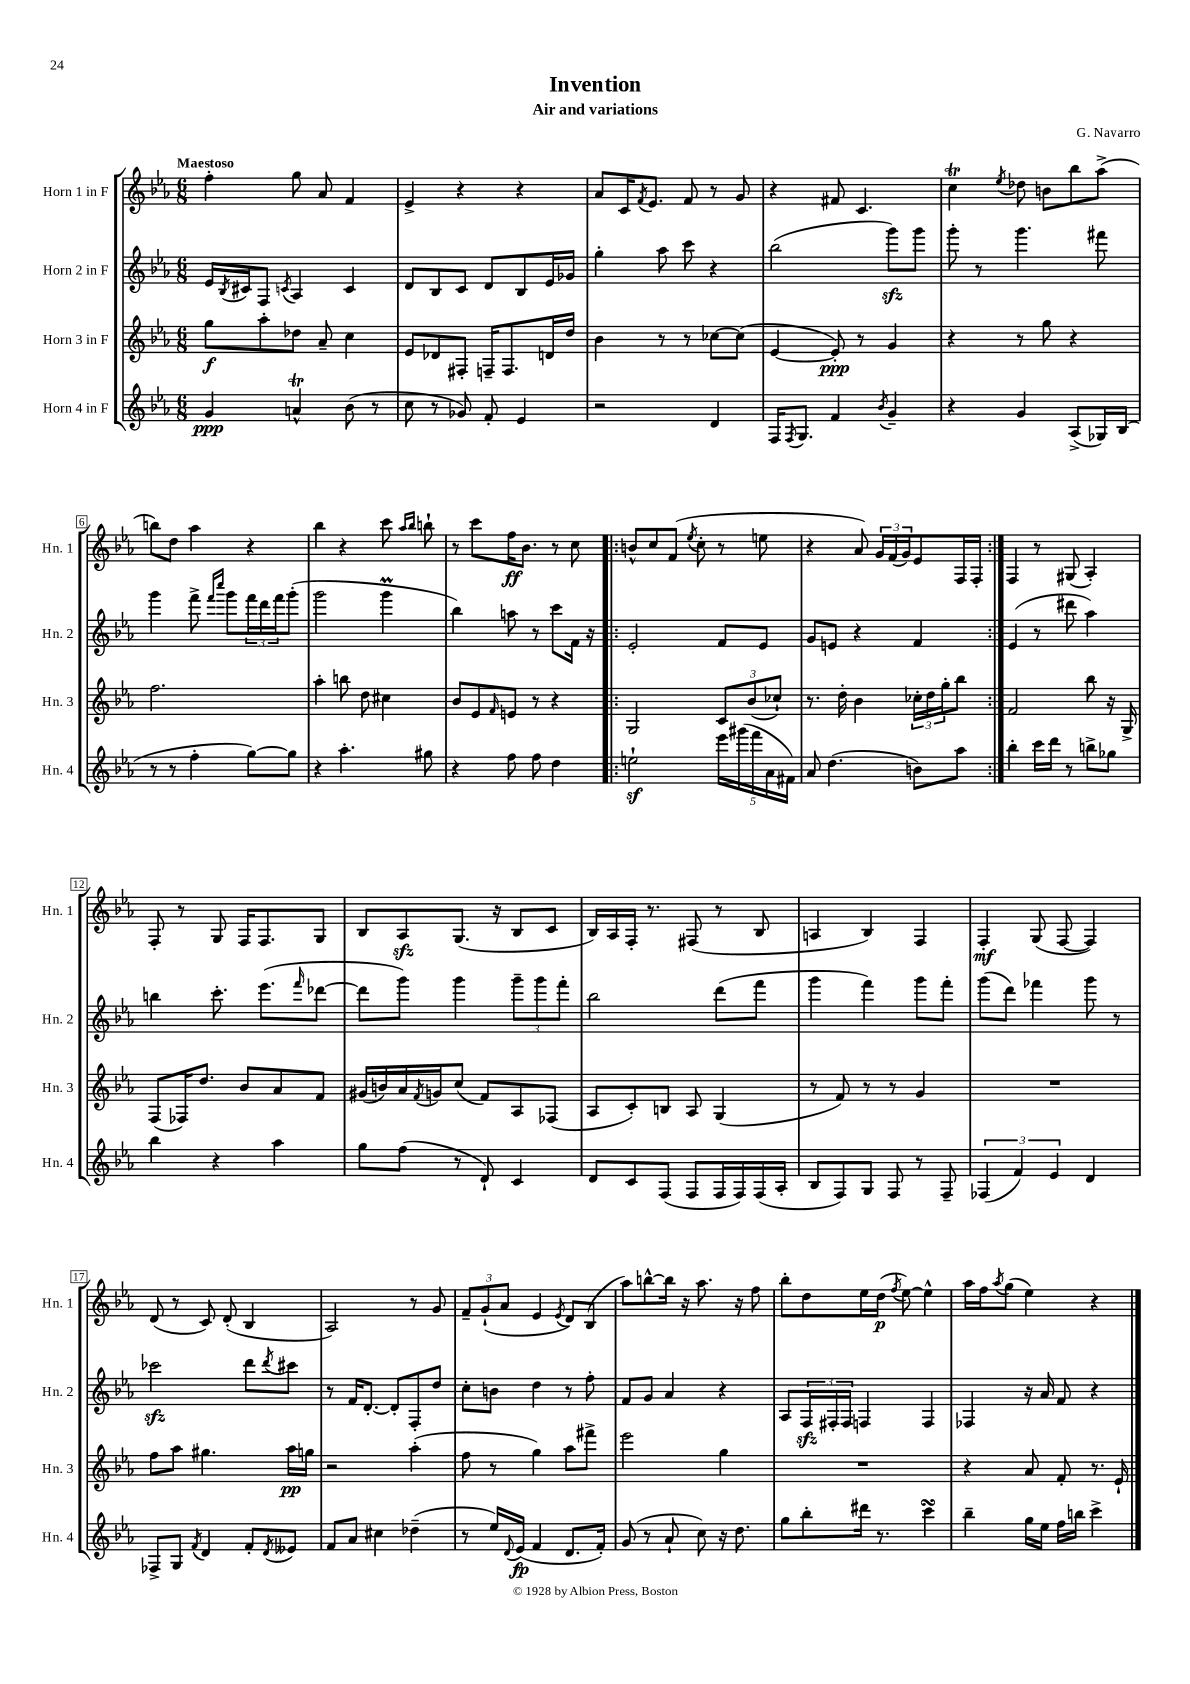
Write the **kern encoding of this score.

**kern	**kern	**kern	**kern
*staff4	*staff3	*staff2	*staff1
*clefG2	*clefG2	*clefG2	*clefG2
*k[b-e-a-]	*k[b-e-a-]	*k[b-e-a-]	*k[b-e-a-]
*M6/8	*M6/8	*M6/8	*M6/8
4g/	8gg\L	16e-/LL	4ff'\
.	.	8qB-/	.
.	.	16c#/J	.
.	8aa-'\	8F/J	.
.	.	8qc/	.
4a^^/	8dd-\J	4A-/	8gg\
.	8a-~/	.	8a-/
(8b-\	4cc\	4c/	4f/
8r	.	.	.
=	=	=	=
8cc\	8e-/L	8d/L	4e-^/
8r	8d-/	8B-/	.
8g-/)	8F#'/J	8c/J	4r
8f'/	16F~/LK	8d/L	.
.	8.F/	.	.
4e-/	.	8B-/	4r
.	16d/L	16e-/L	.
.	16dd/JJ	16g-/JJ	.
=	=	=	=
2r	4b-\	4gg'\	8a-/L
.	.	.	16c/K
.	.	.	8qf/
.	.	.	8.e-/J
.	8r	8aa-\	.
.	8r	8ccc\	8f/
4d/	[8cc-\L	4r	8r
.	(8cc-\]J	.	8g/
=	=	=	=
16F/LK	[4e-/	(2bb-\	4r
8qF/	.	.	.
8.G/J	.	.	.
4f/	8e-'/])	.	8f#/
.	8r	.	4.c/
8qb-/	.	.	.
4g~/	4g/	8ggg\L)	.
.	.	8ggg\J	.
=	=	=	=
4r	4r	8ggg'\	4cc\
.	.	8r	.
.	.	.	8qee-/
4g/	8r	4.ggg\	8dd-\
.	8gg\	.	8b\L
(8A-^/L	4r	.	8bb-\
16G-/L)	.	8fff#\	(8aa-^\J
(16B-/JJ	.	.	.
=	=	=	=
8r	2.ff\	4ggg\	8bb\L)
8r	.	.	8dd\J
4ff'\	.	8fff^\	4aa-\
.	.	16qqfff/LL	.
.	.	16qqcccc/JJ	.
.	.	8ggg\L	.
[8gg\L)	.	24fff\L	4r
.	.	24ddd\	.
.	.	24fff\J	.
8gg\]J	.	(8ggg'\J	.
=	=	=	=
4r	4aa-'\	2ggg\	4bb-\
4.aa-'\	8bb\	.	4r
.	8dd\	.	.
.	4cc#\	4ggg\	8ccc\
.	.	.	16qqaa-/LL
.	.	.	16qqbb-/JJ
8gg#\	.	.	8bb`\
=	=	=	=
4r	8b-/L	4bb-\)	8r
.	8e-/	.	8ccc\L
.	16qqf/	.	.
8ff\	8e/J	8aa\	16ff\K
.	.	.	8.b-\J
8ff\	8r	8r	.
4dd\	4r	8ccc\L	8r
.	.	16f\Jk	8cc\
.	.	16r	.
=!|:	=!|:	=!|:	=!|:
2ee`\	2G/	2e-'/	8b^^/L
.	.	.	8cc/
.	.	.	(8f/J
.	.	.	8qee-/
.	.	.	8cc'\
20eee-\LL	12c/L	8f/L	8r
(20ggg#\	.	.	.
.	(12b-/	.	.
20fff\	.	.	.
.	.	8e-/J	8ee\
20a-\	.	.	.
.	12cc-`/J)	.	.
20f#\JJ)	.	.	.
=	=	=	=
8a-/	8.r	8g/L	4r
(4.dd\	.	8e/J	.
.	16dd'\	.	.
.	4b-\	4r	8a-/)
.	.	.	24g/LL
.	.	.	(24f/
.	.	.	24g/J)
8b\L)	24cc-'\LL	4f/	8e-/
.	24dd\	.	.
.	24gg'\J	.	.
8aa-\J	8bb-\J	.	16F/L
.	.	.	16F'/JJ
=:|!	=:|!	=:|!	=:|!
4bb-'\	2f/	(4e-/	4F/
16ccc\LL	.	8r	8r
16ddd\JJ	.	.	.
8r	.	8ddd#\	(8G#/
8bb^\L	8bb-\	4aa-\)	4A-'/)
8gg-\J	16r	.	.
.	16G^/	.	.
=	=	=	=
4bb-\	(8F/L	4bb\	8F'/
.	16F-/K)	.	8r
.	8.dd/J	.	.
4r	.	8.ccc'\	8G/
.	8b-/L	.	16F/LK
.	.	(8.eee-\L	8.F/
4aa-\	8a-/	.	.
.	.	16qqfff/	.
.	8f/J	[8ddd-\J	8G/J
=	=	=	=
8gg\L	(16g#/LL	8ddd-\]L	8B-/L
.	16b/)	.	.
(8ff\J	16a-/	8ggg\J)	8A-/
.	8qf/	.	.
.	16g/J	.	.
8r	(8cc/J	4ggg\	(8.G/J
8d`/)	8f/L)	.	.
.	.	.	16r
4c/	8A-/	12ggg~\L	8B-/L
.	.	12ggg\	.
.	(8F-/J	.	8c/J
.	.	12fff'\J	.
=	=	=	=
8d/L	8A-/L	2bb-\	16B-/LL)
.	.	.	16A-/
8c/	8c'/)	.	16F'/JJ
.	.	.	8.r
(8F/J	8B/J	.	.
8F/L	8A-/	.	(8F#/
16F/L	(4G/	(8ddd\L	8r
16F/)	.	.	.
(16F/	.	8fff\J	8B-/
16A-'/JJ	.	.	.
=	=	=	=
8B-/L	8r	4ggg\	4A/
8F/)	8f/)	.	.
8G/J	8r	4fff\)	4B-/)
8F/	8r	.	.
8r	4g/	8ggg\L	4F/
8F~/	.	8fff'\J	.
=	=	=	=
(6F-/	2.r	(8ggg\L	4F'/
.	.	8ddd\J)	.
6f/)	.	.	.
.	.	4fff-\	(8G/
6e-/	.	.	.
.	.	.	[8F/
4d/	.	8ggg\	4F/])
.	.	8r	.
=	=	=	=
8F-^/L	8ff\L	2ccc-\	(8d/
8G/J	8aa-\J	.	8r
8qf/	.	.	.
4d/	4.gg#\	.	8c/)
.	.	.	(8d'/
8f'/L	.	8ddd\L	4B-/
8qd/	.	8qddd/	.
8e--/J	16aa-\LL	8ccc#\J	.
.	16gg\JJ	.	.
=	=	=	=
8f/L	2r	8r	2A-/)
8a-/J	.	16f/LK	.
.	.	[8.d'/J	.
4cc#\	.	.	.
.	.	8d'/]L	.
(4dd-~\	(4aa-'\	8F'/	8r
.	.	8dd/J	8g/
=	=	=	=
8r	8ff\	8cc'\L	12f~/L
.	.	.	(12g`/
16ee-/LL)	8r	8b\J	.
.	.	.	12a-/J
8qqd/	.	.	.
(16e-/JJ	.	.	.
4f/	4gg\)	4dd\	4e-/
.	.	.	8qe-/
8.d/L	8aa-\L	8r	8d/L)
.	8fff#^\J	8ff'\	(8B-/J
16f'/Jk)	.	.	.
=	=	=	=
(8g/	2eee-\	8f/L	8aa-\L)
8r	.	8g/J	[8bb^^\
8a-`/	.	4a-/	16bb\]Jk
.	.	.	16r
8cc\)	.	.	8.aa-\
16r	4gg\	4r	.
8.dd\	.	.	16r
.	.	.	8ff\
=	=	=	=
8gg\L	2.r	8A-/L	8bb-'\L
8bb-'\	.	24F/L	8dd\
.	.	24F#'/	.
.	.	24F#/JJ	.
16ddd#\Jk	.	4F/	16ee-\L
8.r	.	.	(16dd\JJ
.	.	.	8qff/
.	.	.	[8ee-\)
4ccc\	.	4F/	4ee-^^\]
=	=	=	=
4bb-~\	4r	4F-/	16aa-\LL
.	.	.	16ff\J
.	.	.	8qaa-/
.	.	.	(8gg\J
16gg\LL	8a-/	16r	4ee-\)
16ee-\JJ	.	16a-/	.
16ff\LL	8f'/	8f/	.
16bb\JJ	.	.	.
4ccc^\	8.r	4r	4r
.	16e-`/	.	.
==	==	==	==
*-	*-	*-	*-
